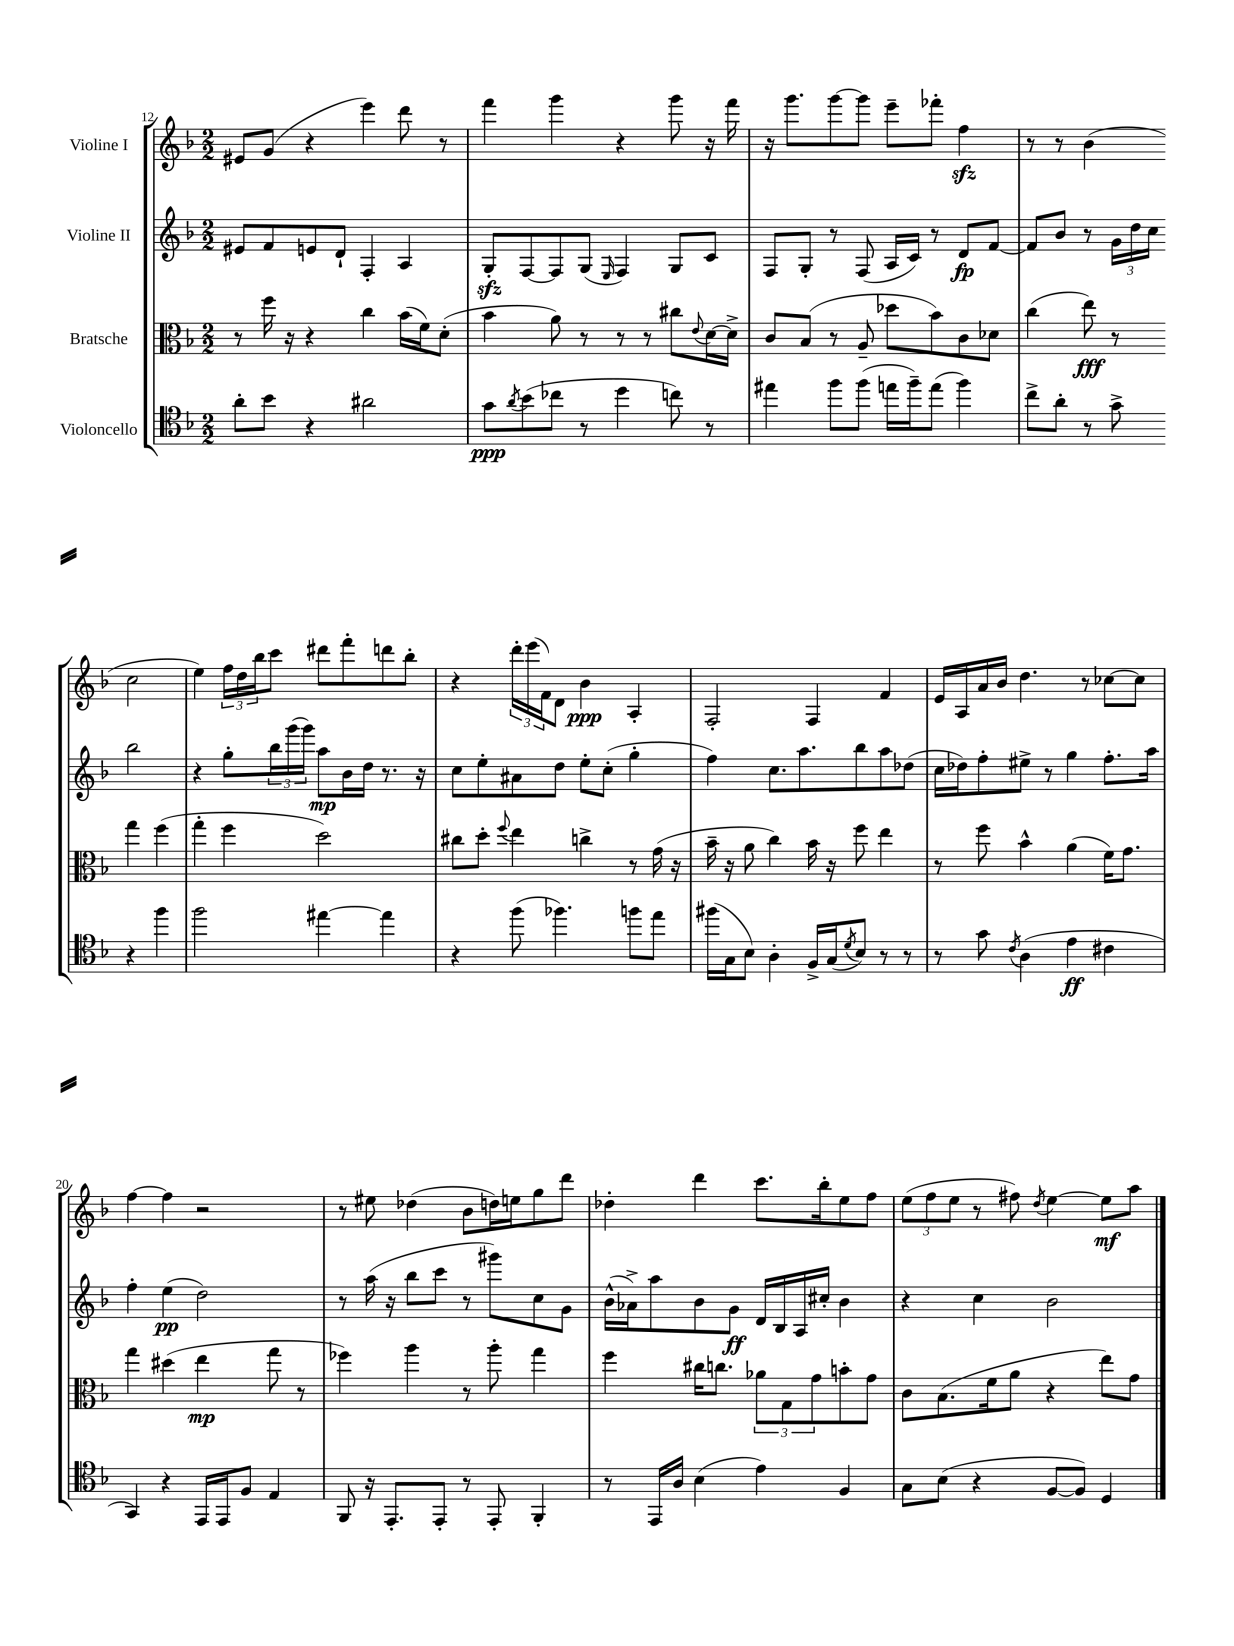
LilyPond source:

<<
\new StaffGroup <<
\new Staff = "s0" \with { instrumentName = "Violine I" } {
    \clef treble \key f \major \numericTimeSignature \time 2/2
    eis'8 g'8( r4 e'''4) d'''8 r8 |
    f'''4 g'''4 r4 g'''8 r16 f'''16 |
    r16 g'''8. g'''8~ g'''8 e'''8-- fes'''8-. f''4\sfz |
    r8 r8 bes'4( c''2 |
    e''4) \tuplet 3/2 { f''16 d''16 bes''16 } c'''8 dis'''8 f'''8-. d'''8 bes''8-. |
    r4 \tuplet 3/2 { d'''16-. e'''16( f'16) } d'8 bes'4\ppp a4-. |
    f2-. f4 f'4 |
    e'16 a16 a'16 bes'16 d''4. r8 ces''8~ ces''8 |
    f''4~ f''4 r2 |
    r8 eis''8 des''4( bes'8 d''16) e''16 g''8 d'''8 |
    des''4-. d'''4 c'''8. bes''16-. e''8 f''8 |
    \tuplet 3/2 { e''8( f''8 e''8 } r8 fis''8) \acciaccatura { d''8 } e''4~ e''8\mf a''8 \bar "|." |
}
\new Staff = "s1" \with { instrumentName = "Violine II" } {
    \clef treble \key f \major \numericTimeSignature \time 2/2
    eis'8 f'8 e'8 d'8-! f4-. a4 |
    g8-.\sfz f8~ f8 g8( \grace { e16 } f4) g8 c'8 |
    f8 g8-. r8 f8( a16 c'16) r8 d'8\fp f'8~ |
    f'8 bes'8 r8 \tuplet 3/2 { g'16 d''16 c''16 } bes''2 |
    r4 g''8-. \tuplet 3/2 { bes''16 g'''16( g'''16) } a''8\mp bes'16 d''16 r8. r16 |
    c''8 e''8-. ais'8 d''8 e''8-. c''8-.( g''4-. |
    f''4) c''8. a''8. bes''8 a''8 des''8( |
    c''16 des''16) f''8-. eis''8-> r8 g''4 f''8.-. a''16 |
    f''4-. e''4\pp( d''2) |
    r8 a''16( r16 bes''8 c'''8 r8 gis'''8) c''8 g'8 |
    bes'16-^( aes'16->) a''8 bes'8 g'8\ff d'16 bes16 a16 cis''16-. bes'4 |
    r4 c''4 bes'2 \bar "|." |
}
\new Staff = "s2" \with { instrumentName = "Bratsche" } {
    \clef alto \key f \major \numericTimeSignature \time 2/2
    r8 f''16 r16 r4 c''4 bes'16( f'16) d'8-.( |
    bes'4 a'8) r8 r8 r8 cis''8 \appoggiatura { e'8 } d'16~ d'16-> |
    c'8 bes8( r8 a8-- des''8 bes'8) c'8 des'8 |
    c''4( e''8\fff) r8 g''4 f''4( |
    g''4-. f''4 d''2) |
    cis''8 d''8-. \appoggiatura { f''8 } e''4 c''4-> r8 g'16( r16 |
    bes'16-- r16 a'8 c''4) bes'16 r16 f''8 e''4 |
    r8 f''8 bes'4-^ a'4( f'16) g'8. |
    g''4 dis''4( e''4\mp g''8 r8 |
    fes''4) a''4 r8 a''8-. g''4 |
    f''4 cis''16 c''8. \tuplet 3/2 { aes'8 g8 g'8 } b'8-. g'8 |
    c'8 bes8.( f'16 a'8 r4 e''8) g'8 \bar "|." |
}
\new Staff = "s3" \with { instrumentName = "Violoncello" } {
    \clef tenor \key f \major \numericTimeSignature \time 2/2
    a'8-. bes'8 r4 ais'2 |
    g'8\ppp \acciaccatura { a'8 } bes'8( ces''8 r8 d''4 c''8) r8 |
    eis''4 f''8 f''8( e''16 f''16--) e''8( f''4) |
    c''8-> a'8-. r8 g'8-> r4 f''4 |
    f''2 eis''4~ eis''4 |
    r4 f''8( fes''4.) f''8 e''8 |
    fis''16( g16 bes8) a4-. f16-> g16( \acciaccatura { d'8 } bes8) r8 r8 |
    r8 g'8 \acciaccatura { c'8 } a4( e'4\ff cis'4 |
    g,4) r4 e,16 e,16 f8 e4 |
    f,8 r16 e,8.-. e,8-. r8 e,8-. f,4-. |
    r8 e,16 a16 bes4( e'4) f4 |
    g8 bes8( r4 f8~ f8) d4 \bar "|." |
}
>>
>>
\layout { \context { \Score currentBarNumber = #12 } }
